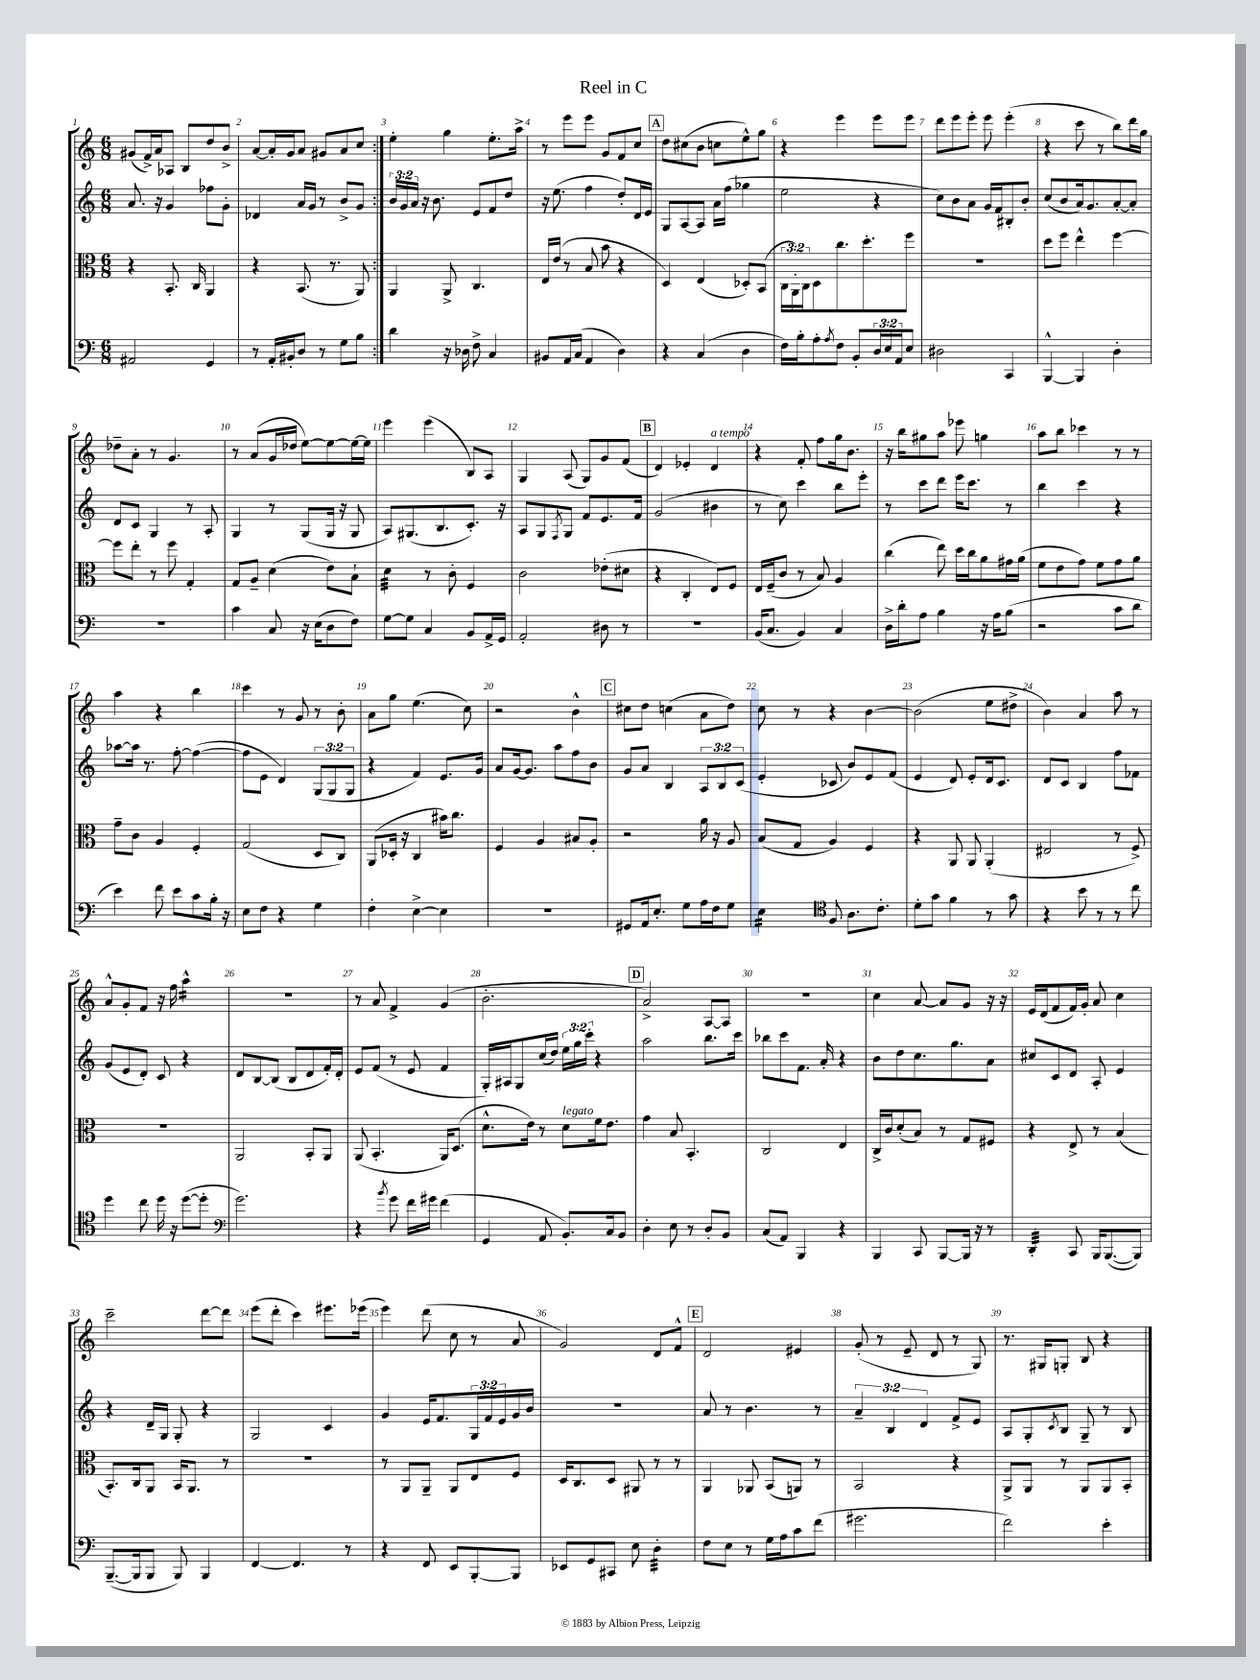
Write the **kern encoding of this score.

**kern	**kern	**kern	**kern
*staff4	*staff3	*staff2	*staff1
*clefF4	*clefC3	*clefG2	*clefG2
*k[]	*k[]	*k[]	*k[]
*M6/8	*M6/8	*M6/8	*M6/8
2AA#	4r	8.a	(8g#
.	.	.	16f^)
.	.	16r	16a
.	8.BB'	4g	8A-
.	.	.	8B
.	16C	.	.
4GG	4AA	8ff-	8dd
.	.	8g'	8b^
=	=	=	=
8r	4r	4d-	[8a
16AA'	.	.	16a']
16BB#'	.	.	16g
8D	(8.BB	16a	8a
.	.	16g	.
8r	.	8r	8g#
.	8.r	.	.
8G	.	8b^	8a
8B	8AA)	8g	8cc
=:|!	=:|!	=:|!	=:|!
4d	4AA	24b	4ee'
.	.	24g	.
.	.	24a	.
.	.	16r	.
.	.	8.b	.
16r	8AA^	.	4gg
16D-	.	.	.
8F^	4.C	8e	.
4C	.	8f	8.ee'
.	.	8dd	.
.	.	.	16aa^
=	=	=	=
8BB#	16E	16r	8r
.	(16e	(8.ee	.
16AA	8r	.	8eee
(16C	.	.	.
4AA	8B	4ff	8eee
.	8b	.	8g
4D)	4r	8dd')	8f
.	.	16d	8cc
.	.	16e	.
=	=	=	=
4r	4D)	8G	8dd
.	.	[8A	(8cc#
(4C	(4E	8A]	8b
.	.	16a	8cc
.	.	(16ff	.
4D	8D-')	4gg-	8ee^^)
.	(8BB	.	8gg
=	=	=	=
16F)	24C	2ee	4r
.	24AA')	.	.
16B'	.	.	.
.	24C	.	.
8A'	8D	.	.
8qA	.	.	.
8F	8.cc	.	4eee
8BB'	.	.	.
.	8.dd'	.	.
24D	.	4r	8eee
24E	.	.	.
24AA	.	.	.
8E	8ff	.	8eee
=	=	=	=
2D#	2.r	8cc)	8ddd
.	.	8b	8eee
.	.	8a	8eee'
.	.	16g	8eee
.	.	16f	.
4CC	.	8B#'	(4eee'
.	.	8b'	.
=	=	=	=
[4BBB^^	8dd	(8cc	4r
.	8ff	8b	.
4BBB]	4ee^^	16a)	8ccc
.	.	8.g	.
.	.	.	8r
4D'	[4ff	[8a'	8bb)
.	.	8a']	16ddd
.	.	.	16gg
=	=	=	=
2.r	8ff]	8d	8dd-~
.	8ee'	8c	8a'
.	8r	4G	8r
.	8ff	.	4.g
.	4G'	8r	.
.	.	8A'	.
=	=	=	=
4c	8G	4G	8r
.	8A~	.	(8a
8C	(4d	8r	16g
.	.	.	16dd-
16r	.	(8G	[8ee)
(16E	.	.	.
8D	8e)	16G	8ee_
.	.	16r	.
8F)	8B`	8G	16ee_
.	.	.	16ee]
=	=	=	=
[8G	4d	8A)	4eee
8G]	.	(8.G#	.
4C	8r	.	(4eee
.	.	8.B	.
.	8c'	.	.
8BB	4F	8.c')	8B)
16AA^	.	.	8A
16GG	.	16r	.
=	=	=	=
2AA'	2c	8A	4G
.	.	8G	.
.	.	8qF	.
.	.	8G	(8A
.	.	8f	8G)
8D#	(8e-'	8.e	8g
8r	8d#	.	(8f
.	.	16f	.
=	=	=	=
2.r	4r	(2g	4d)
.	4C'	.	4e-'
.	8E)	4b#	4d
.	8F	.	.
=	=	=	=
(16BB	16E	8r	4r
8.C	(16F~	.	.
.	8c	8cc)	.
4BB)	8r	4ccc	8f'
.	8B)	.	8ff
4C	4A	8bb	16gg
.	.	.	8.b
.	.	8eee'	.
=	=	=	=
16D^	(4cc	8r	16r
16d'	.	.	16bb
8A	.	8ccc	8gg#
4B	8ee)	8ddd	8aa
.	16dd	16eee	8eee-
.	16cc	8.ccc	.
16r	8a	.	4gg
16A	.	.	.
(8B	16g#	8r	.
.	(16a	.	.
=	=	=	=
2r	8f	4bb	8aa
.	8e	.	8bb
.	8g)	4ccc	4ccc-
.	8f	.	.
8c	8g	4r	8r
8d	8a	.	8r
=	=	=	=
4e)	8g~	[8aa-	4aa
.	8c	16aa-]	.
.	.	8.r	.
8f	4A	.	4r
8e	.	[8ff'	.
8c	4F'	(4ff_	4bb
16B'	.	.	.
16r	.	.	.
=	=	=	=
8E	(2G	8ff]	4ccc
8F	.	8e	.
4r	.	4d)	8r
.	.	.	8g
4G	8D	(12G	8r
.	.	12G	.
.	8C)	.	8b'
.	.	12G	.
=	=	=	=
4F'	(8AA	4r	8a
.	16D-'	.	8gg
.	16r	.	.
[4E^	4C	4f)	(4.ee
4E]	16b#)	8.e	.
.	8.cc	.	.
.	.	.	8cc)
.	.	16g	.
=	=	=	=
2.r	4F	8a	2r
.	.	[16g	.
.	.	8.g]	.
.	4A	.	.
.	.	8aa	.
.	8B#	8ff	4b^^
.	8A'	8b	.
=	=	=	=
8GG#	2r	8g	8cc#
16AA	.	8a	8dd
8.E'	.	.	.
.	.	4B	(4cc
8G	.	.	.
16A	16a	12A	8a
16F	16r	.	.
.	.	12B	.
8G	8A	.	8dd)
.	.	(12c	.
=	=	=	=
4E	(8B	4e'	8cc
.	8G	.	8r
*clefC4	*	*	*
8F	4A)	8c-	4r
8.A	.	8b)	.
.	4F	8e	[4b
8.c'	.	.	.
.	.	(8f	.
=	=	=	=
8d'	4r	4e	(2b]
8g	.	.	.
4f	8AA	8d)	.
.	8AA	8e'	.
8r	(4AA'	16d	8ee
.	.	8.c	.
8g	.	.	8dd#^
=	=	=	=
4r	2E#	8d	4b)
.	.	8c	.
8b	.	4B	4a
8r	.	.	.
8r	8r	8ff	8aa
8cc	8F^)	8f-	8r
=	=	=	=
4dd	2.r	(8g	8a^^
.	.	8e	8g'
8cc	.	8d')	8f
16dd	.	8c	16r
16r	.	.	16ff
([8dd	.	4r	4aa^^
8dd']	.	.	.
=	=	=	=
*clefF4	*	*	*
2.g)	2AA	8d	2.r
.	.	[8B	.
.	.	(8B]	.
.	.	8B	.
.	8BB'	8d	.
.	8AA	16f')	.
.	.	16d'	.
=	=	=	=
4r	(8AA	8e	8r
.	4.BB'	(8f	8a
8qb	.	.	.
8g	.	8r	4f^
16f	.	8e	.
16g#	.	.	.
(4f	16AA)	4f	(4g
.	(8.D	.	.
=	=	=	=
4GG	8.d^^	16G')	2.b'
.	.	16A#	.
.	.	8G	.
.	16e)	.	.
8AA	8r	(16cc	.
.	.	16dd)	.
8.BB')	8d	24ee	.
.	.	24gg	.
.	.	24ccc'	.
.	16f	4r	.
16C	8.e	.	.
8BB	.	.	.
=	=	=	=
4D'	4g	2aa	2a^)
8E	8B	.	.
8r	4.BB'	.	.
8D'	.	8.bb	[8A
8BB	.	.	8A]
.	.	16ccc	.
=	=	=	=
(8C	2C	8bb-	2.r
8AA)	.	8ccc	.
4BBB	.	8.f	.
.	.	16a'	.
4r	4E	4r	.
=	=	=	=
4BBB	16C^	8b	4cc
.	16c	.	.
.	(8d'	8dd	.
8CC	8B)	8.cc	[8a
[8BBB	8r	.	8a]
.	.	8.gg	.
16BBB]	8G	.	8g
16r	.	.	.
8r	8F#	8a	16r
.	.	.	16r
=	=	=	=
4DD'	4r	8cc#	16e
.	.	.	(16d
.	.	8c	8f
8CC	8E^	8d	16f)
.	.	.	16g'
16BBB	8r	8A'	8a
([8.BBB	.	.	.
.	(4B	4e	4cc
8BBB])	.	.	.
=	=	=	=
([8.BBB~	8.BB')	4r	2ccc~
16BBB]	16C	.	.
8BBB	8AA	16d~	.
.	.	16G	.
8BBB)	16BB	8G'	.
.	8.AA	.	.
4BBB	.	4r	[8ddd
.	8r	.	8ddd]
=	=	=	=
[4FF	2.r	2G	(8eee
.	.	.	8ddd'
4.FF]	.	.	4ccc)
.	.	4c	8.eee#
8r	.	.	.
.	.	.	(16eee-
=	=	=	=
4r	8r	4g	4eee)
.	8AA	.	.
8FF	8AA~	16e	(8ddd
.	.	8.f	.
8EE	8AA	.	8cc
[8BBB'	8E	24G	8r
.	.	24f	.
.	.	24e	.
8BBB]	8F	16g	8a
.	.	16b	.
=	=	=	=
8EE-	16D	2.r	2g)
.	8.C	.	.
8GG	.	.	.
8CC#	8D	.	.
8E	8AA#	.	.
4D'	8r	.	8d
.	8r	.	8f^^
=	=	=	=
8F	4AA	8a	2d
8E	.	8r	.
8r	8AA-	4.b	.
16G	(8BB	.	.
16A	.	.	.
8c	8AA)	.	4e#
(8f	8r	8r	.
=	=	=	=
2.g#	2BB	6a~	(8g'
.	.	.	8r
.	.	6B	.
.	.	.	8e~
.	.	6d	.
.	.	.	8d
.	4r	8f^	8r
.	.	8e	8G)
=	=	=	=
2f)	8AA^	8A	8.r
.	8AA	8G'	.
.	.	.	16G#
.	.	8qc	.
.	8r	8B	8G'
.	8AA	8G~	8B
4e'	8AA	8r	4r
.	8BB'	8B	.
==	==	==	==
*-	*-	*-	*-
